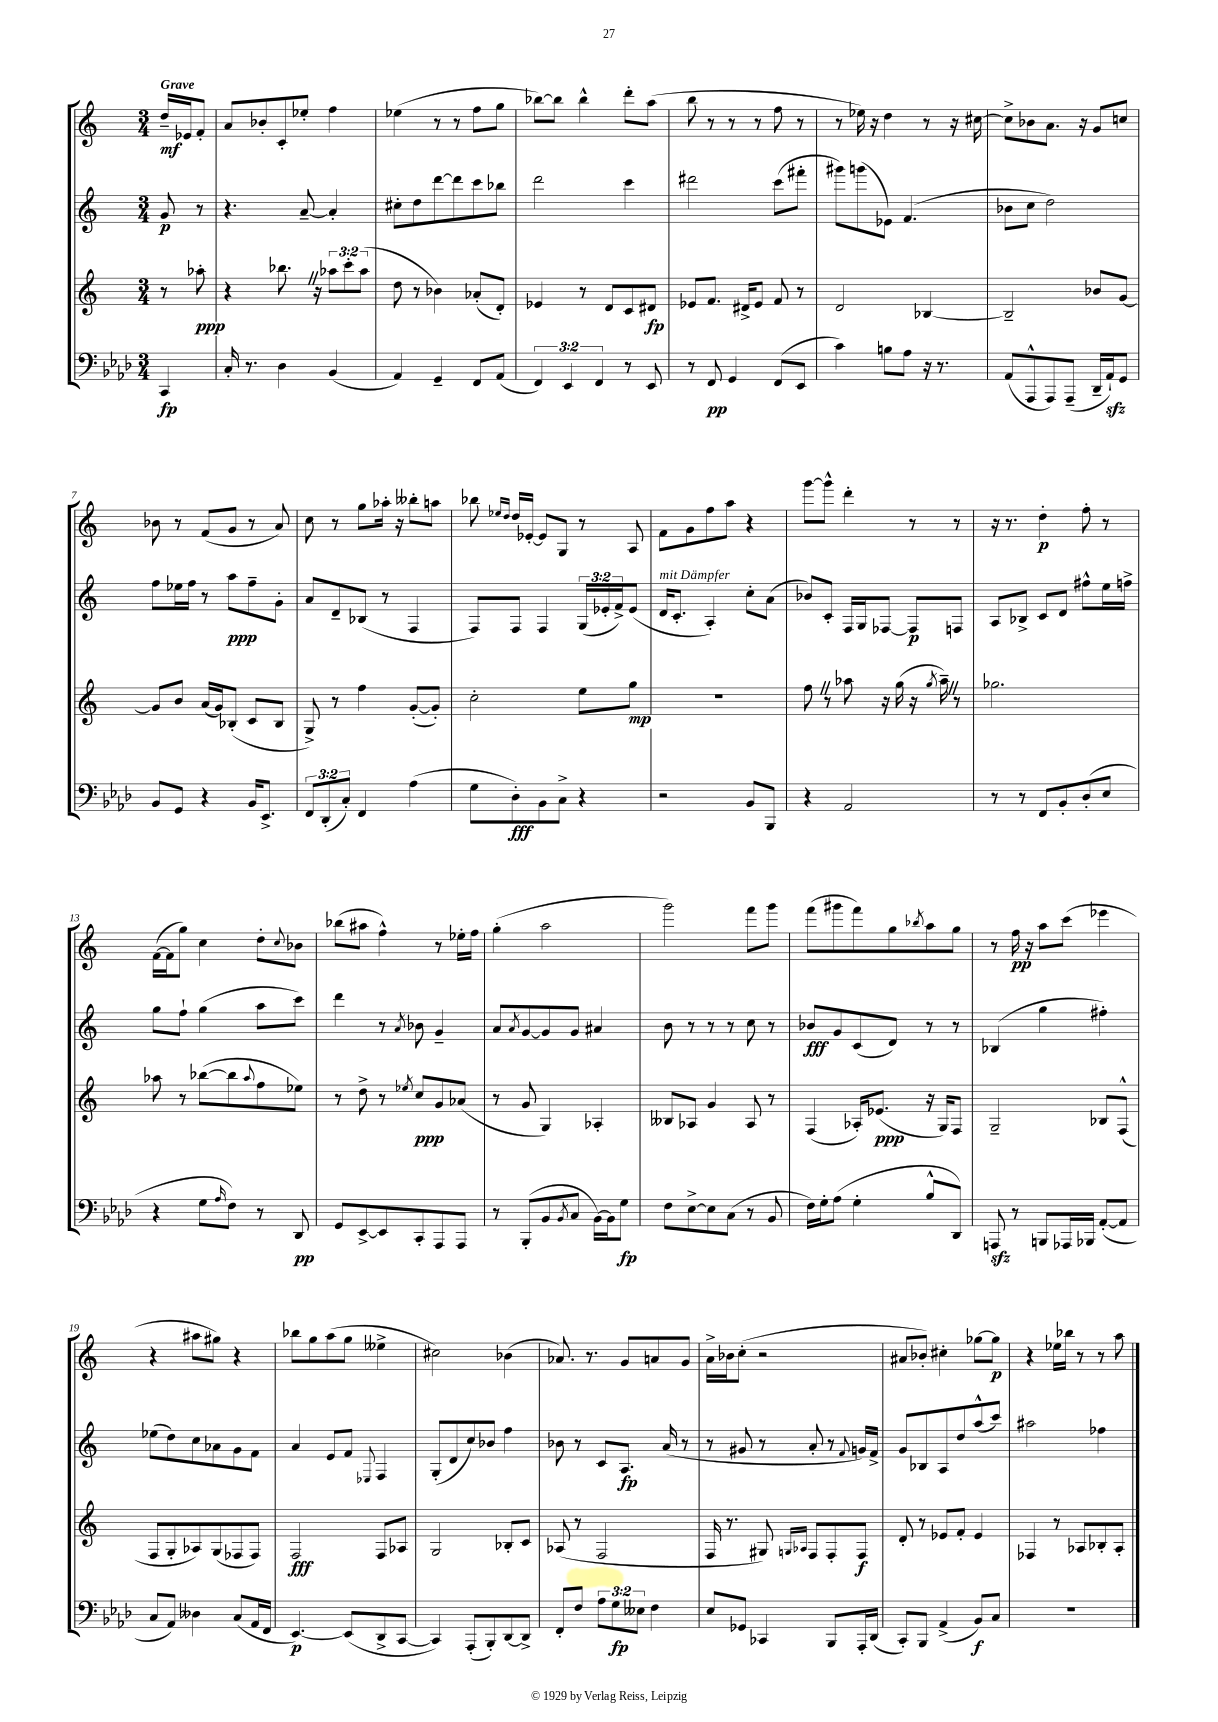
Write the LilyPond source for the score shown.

<<
\new StaffGroup <<
\new Staff = "s0" {
    \clef treble \key c \major \numericTimeSignature \time 3/4 \partial 4 \tempo "Grave"
    d''16--\mf ees'16 f'8-. |
    a'8 bes'8-. c'8-. ees''8-. f''4 |
    ees''4( r8 r8 f''8 g''8 |
    bes''8~) bes''8 bes''4-^ d'''8-. a''8( |
    b''8 r8 r8 r8 f''8 r8 |
    r8 ees''16) r16 d''4 r8 r16 cis''16~ |
    cis''8-> bes'8 a'8. r16 g'8 c''8 |
    bes'8 r8 f'8( g'8 r8 a'8) |
    c''8 r8 g''8 aes''16-. r16 beses''8-. a''8 |
    bes''8 \grace { ees''16 d''16 } d''16 ees'16~-. ees'8 g8 r8 a8 |
    f'8 g'8 f''8 a''8 r4 |
    g'''8~ g'''8-^ d'''4-. r8 r8 |
    r16 r8. d''4-.\p f''8-. r8 |
    f'16~( f'16 g''8) c''4 d''8-. \appoggiatura { c''8 } bes'8 |
    bes''8( ais''8 f''4-^) r8 ees''16-. f''16 |
    g''4-.( a''2 |
    g'''2) f'''8 g'''8 |
    f'''8( gis'''8 f'''8) g''8 \acciaccatura { bes''8 } a''8 g''8 |
    r8 f''16\pp r16 a''8 c'''8( ees'''4 |
    r4 ais''8 gis''8) r4 |
    bes''8 g''8 a''8( g''8 eeses''4-> |
    cis''2) bes'4( |
    aes'8.) r8. g'8 a'8 g'8 |
    a'16-> bes'16 c''8-.( r2 |
    ais'8 bes'8-.) cis''4-. ges''8~ ges''8\p |
    r4 ees''16 bes''16 r8 r8 a''8 \bar "|." |
}
\new Staff = "s1" {
    \clef treble \key c \major \numericTimeSignature \time 3/4 \override Staff.TupletNumber.text = #tuplet-number::calc-fraction-text \partial 4
    g'8\p r8 |
    r4. a'8~-- a'4-. |
    cis''8-. d''8 d'''8~ d'''8 c'''8 bes''8 |
    d'''2 c'''4 |
    dis'''2 c'''8( fis'''8-. |
    gis'''8) g'''8( ees'8) f'4.( |
    bes'8 c''8 d''2) |
    f''8 ees''16 f''16 r8 a''8\ppp f''8-- g'8-. |
    a'8 d'8-- bes8( r8 f4 |
    f8) f8 f4 \tuplet 3/2 { g16( ees'16-. f'16->) } ees'8( |
    d'16^\markup { \italic "mit Dämpfer" } c'8.-. a4-.) c''8-. a'8( |
    bes'8) c'8-. f16 g16 fes8~ fes8\p f8 |
    a8 bes8-> c'8 d'8 fis''8-^ e''16 f''16-> |
    g''8 f''8-! g''4( a''8 c'''8) |
    d'''4 r8 \acciaccatura { a'8 } bes'8 g'4-- |
    a'8 \acciaccatura { a'8 } g'8~ g'8 g'8 ais'4 |
    b'8 r8 r8 r8 c''8 r8 |
    bes'8\fff g'8 c'8( d'8) r8 r8 |
    bes4( g''4 fis''4-.) |
    ees''8( d''8) c''8 aes'8 g'8 f'8 |
    a'4 e'8 f'8 \appoggiatura { ees8 } f4 |
    g8-.( d'8 c''8) bes'8 f''4 |
    bes'8 r8 c'8 a8.\fp a'16( r8 |
    r8 gis'8 r8 a'8-. r8 \appoggiatura { f'8 } g'16) f'16-> |
    g'8 bes8 a8 d''8 a''8-^( c'''8) |
    ais''2 fes''4 \bar "|." |
}
\new Staff = "s2" {
    \clef treble \key c \major \numericTimeSignature \time 3/4 \override Staff.TupletNumber.text = #tuplet-number::calc-fraction-text \partial 4
    r8 aes''8-.\ppp |
    r4 bes''8. \once \override BreathingSign.text = \markup { \musicglyph "scripts.caesura.straight" } \breathe r16 \tuplet 3/2 { aes''8 c'''8-. aes''8( } |
    d''8 r8 bes'4) aes'8-.( d'8-.) |
    ees'4 r8 d'8 c'8 dis'8\fp |
    ees'8 f'8. dis'16-> ees'8 f'8 r8 |
    d'2 bes4~ |
    bes2-- bes'8 g'8~ |
    g'8 b'8 a'16( g'16) bes8-.( c'8 bes8 |
    g8->) r8 f''4 g'8~-.( g'8-.) |
    c''2-. e''8 g''8\mp |
    R2. |
    f''8 \once \override BreathingSign.text = \markup { \musicglyph "scripts.caesura.straight" } \breathe r8 aes''8 r16 g''16( r16 \acciaccatura { g''8 } aes''16--) \once \override BreathingSign.text = \markup { \musicglyph "scripts.caesura.straight" } \breathe r8 |
    ges''2. |
    aes''8 r8 bes''8~( bes''8 \appoggiatura { aes''8 } f''8 ees''8) |
    r8 d''8-> r8 \acciaccatura { ees''8 } c''8\ppp g'8 aes'8( |
    r8 g'8 g4) aes4-. |
    beses8 aes8 g'4 aes8 r8 |
    f4( aes16-.) ees'8.\ppp( r16 g16) f8 |
    g2-- bes8 f8-^( |
    f8 g8-. aes8) g8( fes8 fes8) |
    f2\fff f8 aes8 |
    g2 bes8-. c'8 |
    aes8( r8 f2 |
    f16 r8. gis8) \grace { g16 aes16 } f8 f8-. f8\f |
    d'8-. r8 ees'8 f'8-. ees'4 |
    fes4 r8 aes8 bes8-. aes8-. \bar "|." |
}
\new Staff = "s3" {
    \clef bass \key aes \major \numericTimeSignature \time 3/4 \override Staff.TupletNumber.text = #tuplet-number::calc-fraction-text \partial 4
    c,4\fp |
    c16-. r8. des4 bes,4( |
    aes,4) g,4-- f,8 aes,8( |
    \tuplet 3/2 { f,4) ees,4 f,4 } r8 ees,8 |
    r8 f,8\pp g,4 f,8( ees,8 |
    c'4) b8 aes8 r16 r8. |
    aes,8( aes,,8-^ aes,,8) aes,,8--( des,16-- aes,16-!\sfz) g,8 |
    bes,8 g,8 r4 bes,16 ees,8.-> |
    \tuplet 3/2 { f,8 des,8-.( c8-.) } f,4 aes4( |
    g8 des8-.\fff) bes,8 c8-> r4 |
    r2 bes,8 bes,,8 |
    r4 aes,2 |
    r8 r8 f,8 bes,8-. des8-.( ees8 |
    r4 g8 \grace { aes16 } f8) r8 des,8\pp |
    g,8 ees,8~-> ees,8 c,8-. aes,,8 aes,,8 |
    r8 bes,,8-.( bes,8 \acciaccatura { bes,8 } c8 bes,16~) bes,16 g8\fp |
    f8 ees8~-> ees8 c8( r8 bes,8 |
    f16) g16-. aes8( g4-. bes8-^ des,8) |
    a,,8\sfz r8 b,,8 aes,,16 bes,,16 aes,8~-.( aes,8 |
    c8 aes,8) deses4 c8( aes,16 f,16 |
    ees,4.~\p) ees,8( des,8-> c,8~ |
    c,4) aes,,8-.( bes,,8-.) des,8~ des,8-> |
    f,8-. f8 \tuplet 3/2 { aes8 g8\fp eeses8 } f4 |
    ees8 ges,8 ces,4 bes,,8 aes,,16-. des,16( |
    c,8-.) bes,,8 aes,4->( bes,8\f) c8 |
    R2. \bar "|." |
}
>>
>>
